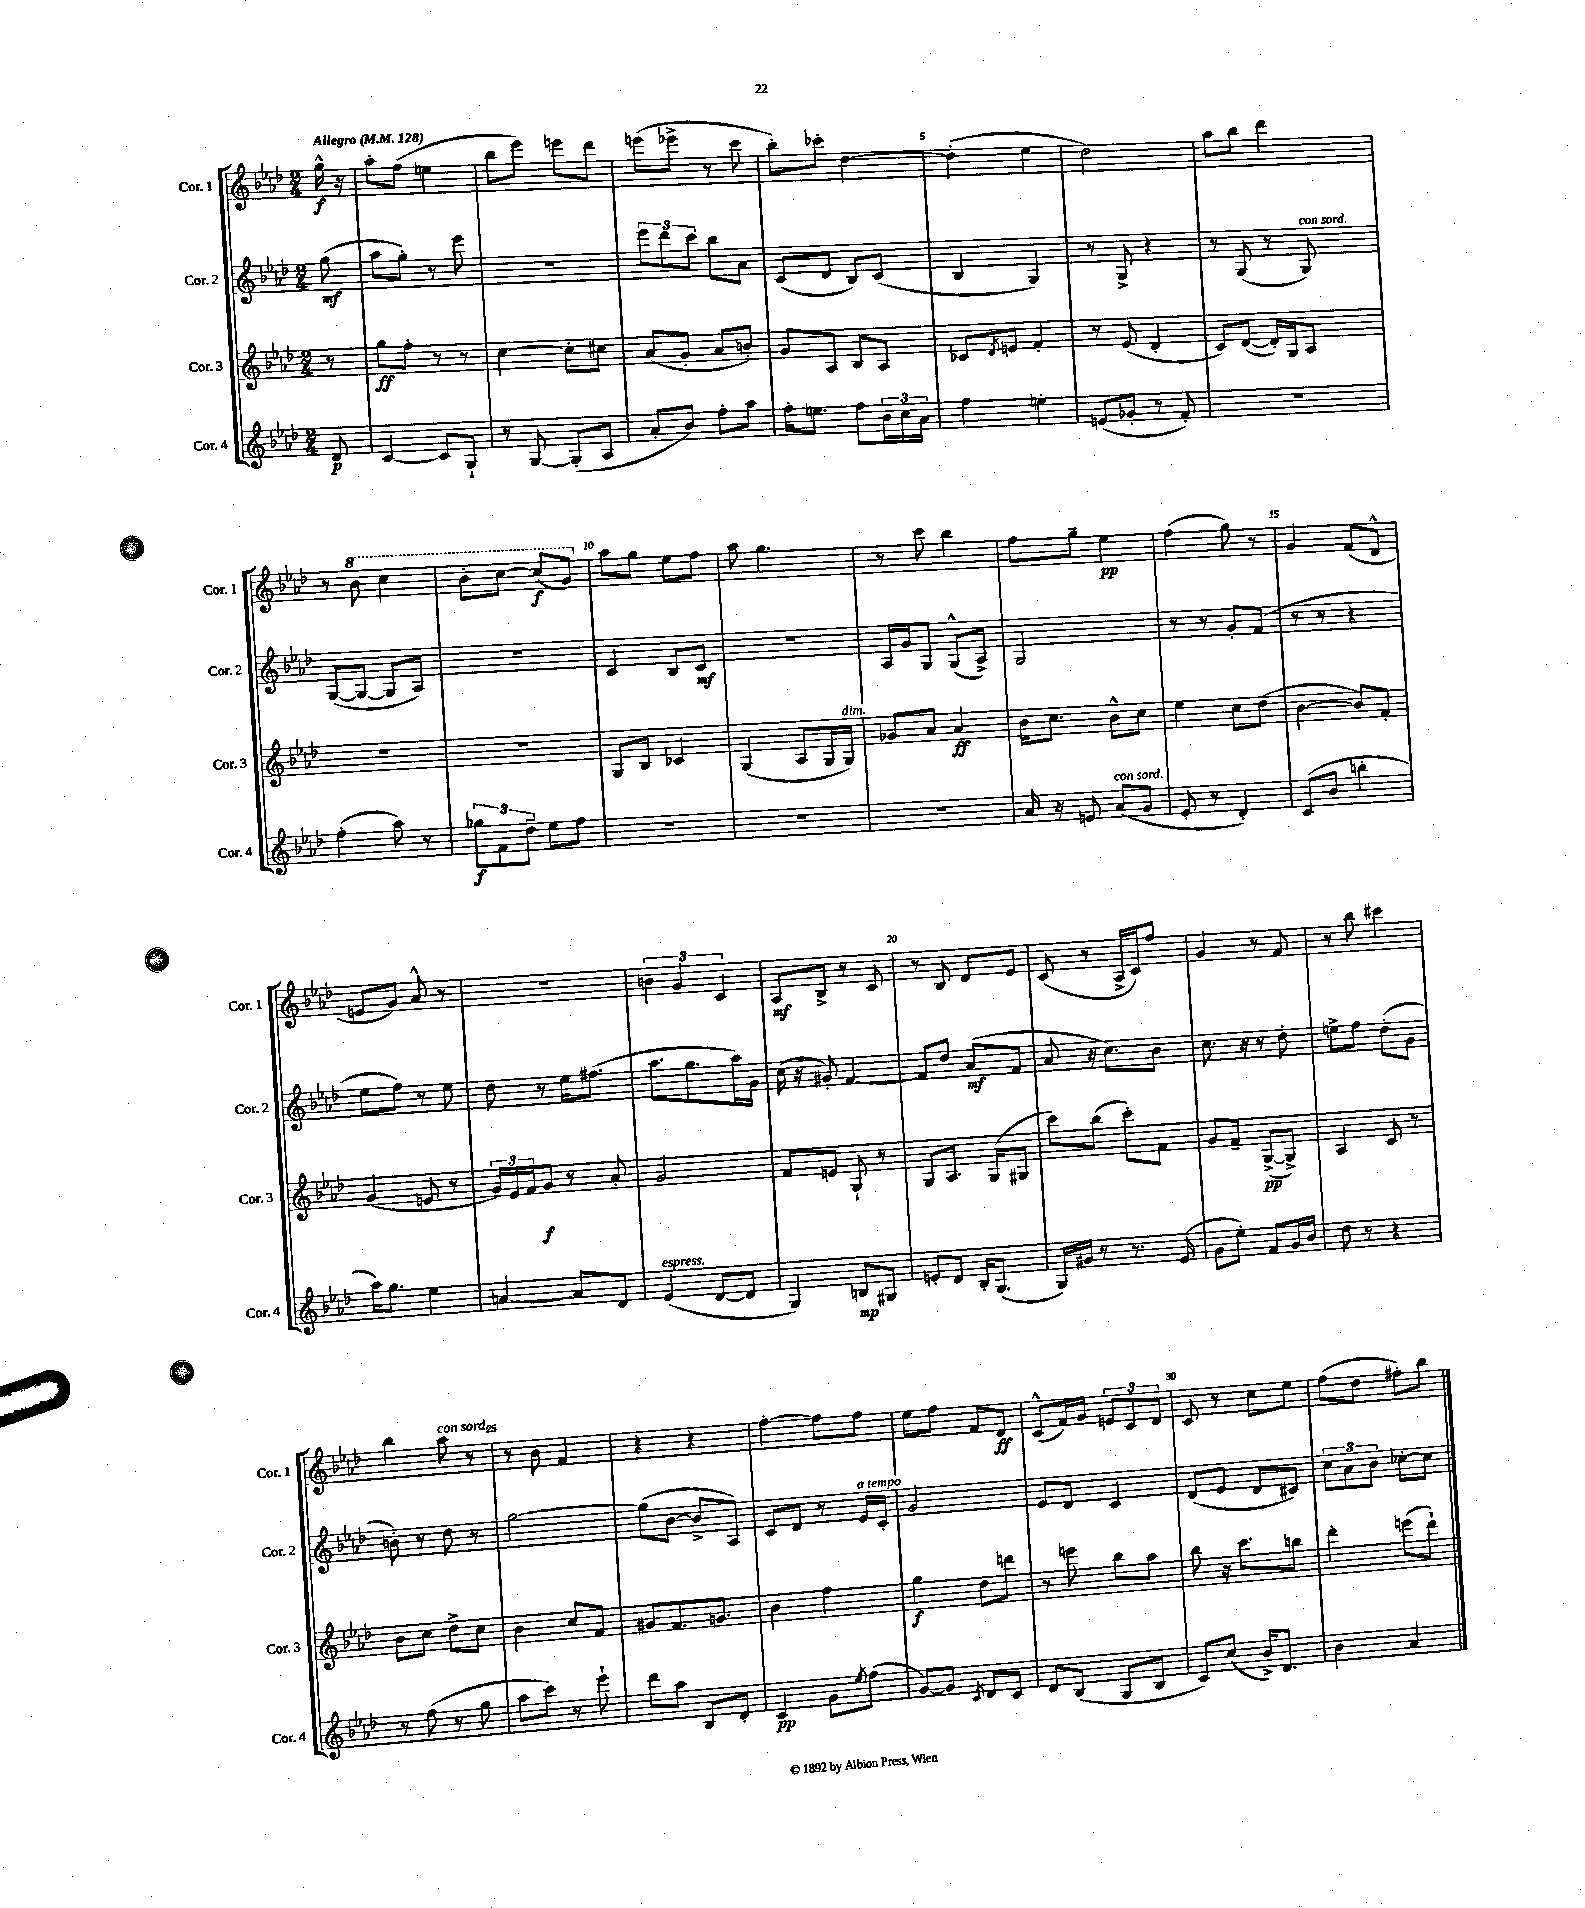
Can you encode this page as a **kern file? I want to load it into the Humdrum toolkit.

**kern	**dynam	**kern	**dynam	**kern	**dynam	**kern	**dynam
*part4	*part4	*part3	*part3	*part2	*part2	*part1	*part1
*staff4	*staff4	*staff3	*staff3	*staff2	*staff2	*staff1	*staff1
*I"Cor. 4	*	*I"Cor. 3	*	*I"Cor. 2	*	*I"Cor. 1	*
*I'Cor. 4	*	*I'Cor. 3	*	*I'Cor. 2	*	*I'Cor. 1	*
*clefG2	*	*clefG2	*	*clefG2	*	*clefG2	*
*k[b-e-a-d-]	*	*k[b-e-a-d-]	*	*k[b-e-a-d-]	*	*k[b-e-a-d-]	*
*M2/4	*	*M2/4	*	*M2/4	*	*M2/4	*
*MM128	*	*MM128	*	*MM128	*	*MM128	*
=	=	=	=	=	=	=	=
!	!	!	!	!	!	!LO:TX:a:B:t=Allegro	!
8d-/	p	8r	.	(8gg\	mf	16gg^^\	f
.	.	.	.	.	.	16r	.
=1	=1	=1	=1	=1	=1	=1	=1
[4c/	.	8gg\L	ff	8aa-\L	.	8aa-'\L	.
.	.	8ff'\J	.	8gg'\J)	.	(8ff\J	.
8c/L]	.	8r	.	8r	.	4een\	.
8G`/J	.	8r	.	8eee-\	.	.	.
=2	=2	=2	=2	=2	=2	=2	=2
8r	.	[4cc\	.	2r	.	8bb-\L	.
[8G/	.	.	.	.	.	8eee-\J)	.
(8G'/L]	.	8cc'\L]	.	.	.	8eeen\L	.
8A-/J	.	8cc#X\J	.	.	.	8ddd-\J	.
=3	=3	=3	=3	=3	=3	=3	=3
8a-'/L	.	(8a-/L	.	12eee-\L	.	(8eeen\L	.
.	.	.	.	12ddd-\	.	.	.
8b-/J)	.	8g'/J	.	.	.	8eee-X^\J	.
.	.	.	.	12ccc\J	.	.	.
8ff'\L	.	8a-/L	.	8bb-\L	.	8r	.
8aa-\J	.	8bn'/J)	.	8a-\J	.	8ccc\	.
=4	=4	=4	=4	=4	=4	=4	=4
16ff'\KL	.	8g/L	.	(8c/L	.	8bb-'\L)	.
8.een\J	.	.	.	.	.	.	.
.	.	8A-/J	.	8d-/J	.	8ccc-X'\J	.
8ff\L	.	8B-/L	.	8B-/L)	.	[4dd-\	.
24b-\L	.	8A-/J	.	(8c/J	.	.	.
24cc\	.	.	.	.	.	.	.
24a-\JJ	.	.	.	.	.	.	.
=5	=5	=5	=5	=5	=5	=5	=5
4ff\	.	8c-X/L	.	4B-/	.	(4dd-'\]	.
.	.	8qd-/	.	.	.	.	.
.	.	8en/J	.	.	.	.	.
4een'\	.	4f'/	.	4G/)	.	4ee-\	.
=6	=6	=6	=6	=6	=6	=6	=6
(8en/L	.	8r	.	8r	.	2dd-\)	.
8g-X'/J	.	(8e-/	.	8G^/	.	.	.
8r	.	4d-'/	.	4r	.	.	.
8f'/)	.	.	.	.	.	.	.
=7	=7	=7	=7	=7	=7	=7	=7
2r	.	8c/L)	.	8r	.	8aa-\L	.
.	.	([8d-/J	.	(8G/	.	8bb-\J	.
.	.	16d-'/LL])	.	8r	.	4ddd-\	.
.	.	16G/J	.	.	.	.	.
!	!	!	!	!LO:TX:a:i:t=con sord.	!	!	!
.	.	8A-/J	.	8G/)	.	.	.
!!LO:LB:g=z
=8	=8	=8	=8	=8	=8	=8	=8
(4ff'\	.	2r	.	([8G/L	.	8r	.
*	*	*	*	*	*	*8va	*
.	.	.	.	8G/J_	.	8bb-\	.
8aa-\)	.	.	.	8G/L]	.	4ccc\	.
8r	.	.	.	8A-/J)	.	.	.
=9	=9	=9	=9	=9	=9	=9	=9
12gg-X\L	f	2r	.	2r	.	8bb-'\L	.
12f\	.	.	.	.	.	.	.
.	.	.	.	.	.	[8ccc\J	.
12dd-~\J	.	.	.	.	.	.	.
8ee-\L	.	.	.	.	.	(8ccc/L]	f
8ff\J	.	.	.	.	.	8gg/J)	.
=10	=10	=10	=10	=10	=10	=10	=10
*	*	*	*	*	*	*X8va	*
2r	.	8G/L	.	4c/	.	8aa-\L	.
.	.	8B-/J	.	.	.	8gg\J	.
.	.	4c-X/	.	8B-/L	.	8ee-\L	.
.	.	.	.	8c/J	mf	8ff\J	.
=11	=11	=11	=11	=11	=11	=11	=11
2r	.	(4G/	.	2r	.	8aa-\	.
.	.	.	.	.	.	4.gg\	.
.	.	8A-/L	.	.	.	.	.
.	.	16G/L	.	.	.	.	.
!	!	!LO:TX:a:i:t=dim.	!	!	!	!	!
.	.	16G/JJ)	.	.	.	.	.
=12	=12	=12	=12	=12	=12	=12	=12
2r	.	8g-X/L	.	16A-/LL	.	8r	.
.	.	.	.	16g/J	.	.	.
.	.	8a-/J	.	8G/J	.	8ccc\	.
.	.	4a-/	ff	(8G^^/L	.	4bb-\	.
.	.	.	.	8A-^/J)	.	.	.
=13	=13	=13	=13	=13	=13	=13	=13
16a-/	.	16b-\KL	.	2G/	.	8ff\L	.
16r	.	8.cc\J	.	.	.	.	.
8en/	.	.	.	.	.	8gg~\J	.
!LO:TX:a:i:t=con sord.	!	!	!	!	!	!	!
(8a-/L	.	8b-^^\L	.	.	.	4ee-\	pp
8g/J	.	8cc\J	.	.	.	.	.
=14	=14	=14	=14	=14	=14	=14	=14
8e-'/	.	4ee-\	.	8r	.	(4ff\	.
8r	.	.	.	8r	.	.	.
4d-'/)	.	8cc\L	.	8g'/L	.	8gg\)	.
.	.	(8dd-\J	.	(8f/J	.	8r	.
=15	=15	=15	=15	=15	=15	=15	=15
(8c/L	.	[4b-\	.	8r	.	4g/	.
8b-/J	.	.	.	8r	.	.	.
4bbn'\	.	8b-/L])	.	4r	.	(8f/L	.
.	.	8f'/J	.	.	.	8d-^^/J	.
!!LO:LB:g=z
=16	=16	=16	=16	=16	=16	=16	=16
16aa-\KL)	.	(4g/	.	8ee-\L	.	8en/L	.
8.gg\J	.	.	.	.	.	.	.
.	.	.	.	8ff\J)	.	8g/J)	.
4ee-\	.	8en/	.	8r	.	8a-^^/	.
.	.	8r	.	8ee-\	.	8r	.
=17	=17	=17	=17	=17	=17	=17	=17
[4an/	.	24g/LL)	.	8dd-\	.	2r	.
.	.	24e-/	.	.	.	.	.
.	.	24f/J	.	.	.	.	.
.	.	8g/J	f	8r	.	.	.
8a/L]	.	8r	.	16ee-\KL	.	.	.
.	.	.	.	(8.ff#X\J	.	.	.
8d-/J	.	8a-'/	.	.	.	.	.
=18	=18	=18	=18	=18	=18	=18	=18
!LO:TX:a:i:t=espress.	!	!	!	!	!	!	!
(4e-/	.	2g/	.	8.aa-\L	.	6bn\	.
.	.	.	.	.	.	6g/	.
.	.	.	.	8.gg\	.	.	.
[8d-/L	.	.	.	.	.	.	.
.	.	.	.	.	.	6c/	.
8d-/J]	.	.	.	16aa-\L)	.	.	.
.	.	.	.	16g\JJ	.	.	.
=19	=19	=19	=19	=19	=19	=19	=19
4G/)	.	8f/L	.	(16cc\	.	8A-/L	mf
.	.	.	.	16r	.	.	.
.	.	8en/J	.	8g#X'/)	.	8B-^/J	.
8Bn/L	mp	8G`/	.	[4f/	.	8r	.
8G#X/J	.	8r	.	.	.	8c/	.
=20	=20	=20	=20	=20	=20	=20	=20
8en'/L	.	8G/L	.	8f/L]	.	8r	.
8d-/J	.	8.A-/J	.	8dd-/J	.	8B-/	.
16B-'/KL	.	.	.	(8a-/L	mf	8d-/L	.
(8.G/J	.	(16G/KL	.	.	.	.	.
.	.	8G#X/J	.	8f/J	.	8e-/J	.
=21	=21	=21	=21	=21	=21	=21	=21
16G/LL)	.	8ccc\L)	.	8a-/	.	(8c/	.
16g#X/JJ	.	.	.	.	.	.	.
8r	.	(8bb-\J	.	16r	.	8r	.
.	.	.	.	8.cc\L)	.	.	.
8.r	.	8ccc'\L)	.	.	.	16A-^/LL	.
.	.	.	.	.	.	16c/J)	.
.	.	8f\J	.	8b-\J	.	8ff/J	.
(16e-/	.	.	.	.	.	.	.
=22	=22	=22	=22	=22	=22	=22	=22
8g\L	.	8g/L	.	8.cc\	.	4g/	.
8ee-'\J)	.	8f~/J	.	.	.	.	.
.	.	.	.	16r	.	.	.
8f/L	.	([8G^/L	pp	8r	.	8r	.
16g/L	.	8G^/J])	.	8dd-'\	.	8f/	.
16b-/JJ	.	.	.	.	.	.	.
=23	=23	=23	=23	=23	=23	=23	=23
8dd-\	.	4A-/	.	8een^\L	.	8r	.
8r	.	.	.	8ff\J	.	8bb-\	.
4r	.	8c/	.	(8dd-'\L	.	4ccc#X\	.
.	.	8r	.	8g\J	.	.	.
!!LO:LB:g=z
=24	=24	=24	=24	=24	=24	=24	=24
8r	.	8b-\L	.	8bn'\)	.	4bb-\	.
(8ff\	.	8cc\J	.	8r	.	.	.
!	!	!	!	!	!	!LO:TX:a:i:t=con sord.	!
8r	.	8dd-^\L	.	8dd-\	.	8aa-\	.
8gg\	.	8cc\J	.	8r	.	8r	.
=25	=25	=25	=25	=25	=25	=25	=25
8aa-\L	.	4b-\	.	[2gg\	.	8r	.
8ccc\J)	.	.	.	.	.	8b-\	.
8r	.	8cc/L	.	.	.	4f/	.
8eee-`\	.	8f/J	.	.	.	.	.
=26	=26	=26	=26	=26	=26	=26	=26
8ddd-\L	.	8g#X/L	.	(8gg\L]	.	4r	.
8aa-\J	.	8.f/	.	[8b-\J	.	.	.
8B-/L	.	.	.	8b-^/L]	.	4r	.
.	.	8.gn/J	.	.	.	.	.
8d-'/J	.	.	.	8A-/J)	.	.	.
=27	=27	=27	=27	=27	=27	=27	=27
4c/	pp	4b-\	.	8c/L	.	[4ff'\	.
.	.	.	.	8d-/J	.	.	.
8g\L	.	4ff\	.	8r	.	8ff\L]	.
8qee-/	.	.	.	.	.	.	.
!	!	!	!	!LO:TX:a:i:t=a tempo	!	!	!
(8ff\J	.	.	.	16e-/LL	.	8ff\J	.
.	.	.	.	16c'/JJ	.	.	.
=28	=28	=28	=28	=28	=28	=28	=28
[8g/L)	.	4gg\	f	2g/	.	8ee-\L	.
8g/J]	.	.	.	.	.	8ff\J	.
8qc/	.	.	.	.	.	.	.
8d-/L	.	8dd-\L	.	.	.	8f/L	.
8c/J	.	8dddn\J	.	.	.	8d-/J	ff
=29	=29	=29	=29	=29	=29	=29	=29
8d-/L	.	8r	.	8e-/L	.	(8c^^/L	.
(8B-/J	.	8eeen\	.	8d-/J	.	16f/L)	.
.	.	.	.	.	.	16g/JJ	.
8G/L	.	8bb-\L	.	4c/	.	12en/L	.
.	.	.	.	.	.	12c/	.
8B-/J	.	8aa-\J	.	.	.	.	.
.	.	.	.	.	.	12d-/J	.
=30	=30	=30	=30	=30	=30	=30	=30
8c/L)	.	8bb-\	.	(8d-/L	.	8c/	.
(8cc/J	.	16r	.	8e-/J	.	8r	.
.	.	8.ccc\L	.	.	.	.	.
16b-^/KL)	.	.	.	8d-/L	.	8cc\L	.
8.d-/J	.	.	.	.	.	.	.
.	.	8bbn\J	.	8c#X/J)	.	8ee-\J	.
=31	=31	=31	=31	=31	=31	=31	=31
4b-\	.	4ddd-'\	.	12cc\L	.	(8ff\L	.
.	.	.	.	12a-\	.	.	.
.	.	.	.	.	.	8dd-\J	.
.	.	.	.	12b-\J	.	.	.
4a-/	.	(8eeen\L	.	[8cc-X'\L	.	8ff#X'\L)	.
.	.	8ddd-`\J)	.	8cc-\J]	.	8bb-\J	.
==	==	==	==	==	==	==	==
*-	*-	*-	*-	*-	*-	*-	*-
